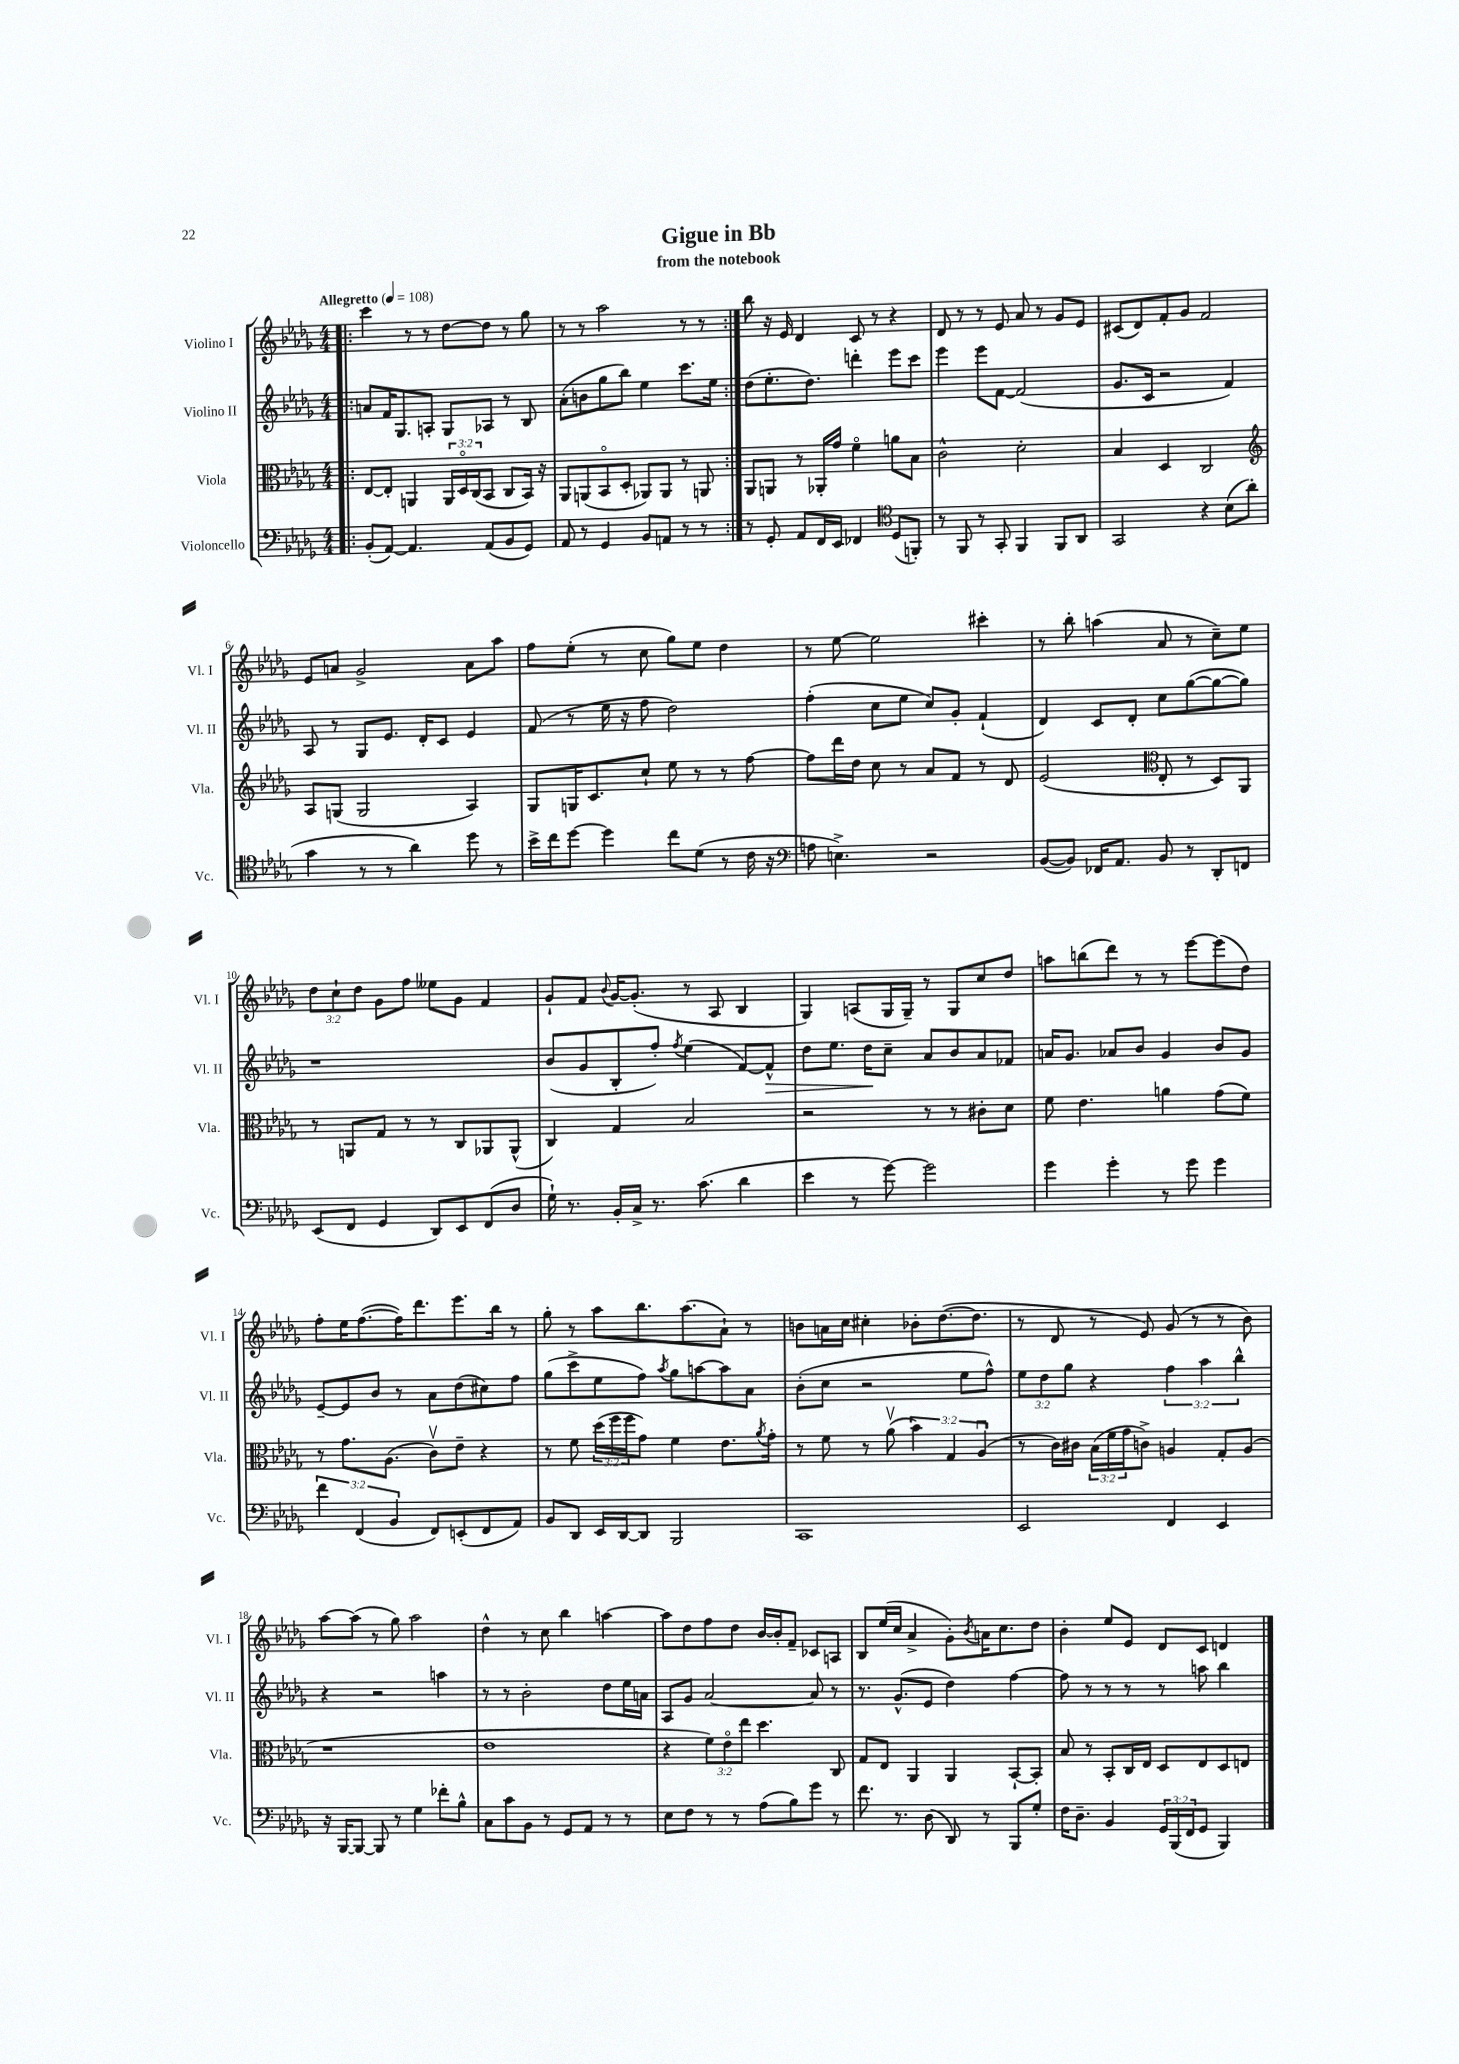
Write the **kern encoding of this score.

**kern	**kern	**kern	**dynam	**kern
*part4	*part3	*part2	*part2	*part1
*staff4	*staff3	*staff2	*staff2	*staff1
*I"Violoncello	*I"Viola	*I"Violino II	*	*I"Violino I
*I'Vc.	*I'Vla.	*I'Vl. II	*	*I'Vl. I
*clefF4	*clefC3	*clefG2	*	*clefG2
*k[b-e-a-d-g-]	*k[b-e-a-d-g-]	*k[b-e-a-d-g-]	*	*k[b-e-a-d-g-]
*M4/4	*M4/4	*M4/4	*	*M4/4
*MM108	*MM108	*MM108	*	*MM108
=1!|:	=1!|:	=1!|:	=1!|:	=1!|:
!	!	!	!	!LO:TX:a:B:t=Allegretto
(8BB-'/L	[8E-/L	8an/L	.	4ccc\
[8AA-/J)	8E-'/J]	16f/K	.	.
.	.	8.G-/	.	.
4.AA-/]	4AAn/	.	.	8r
.	.	8An'/J	.	8r
.	24AA/LL	8G-/L	.	[8dd-\L
.	24D-/	.	.	.
.	(24C/J	.	.	.
(8AA-/L	8BB-/J	8A-X/J	.	8dd-\J]
8BB-/	8C/L	8r	.	8r
8GG-/J)	16BB-/Jk)	8B-/	.	8gg-\
.	16r	.	.	.
=2	=2	=2	=2	=2
8AA-/	8AA-/L	(8a-'\L	.	8r
8r	(8AAn/	8bn\	.	8r
4GG-/	8BB-/	8gg-\	.	2aa-\
.	8D-'/J	8bb-\J)	.	.
8BB-/L	8AA-X/L)	4ee-\	.	.
8AAn/J	8AA-/J	.	.	.
8r	8r	8.ccc\L	.	8r
8r	8AAn/	.	.	8r
.	.	16ee-\Jk	.	.
=3:|!	=3:|!	=3:|!	=3:|!	=3:|!
8r	8AA-/L	(8dd-\L	.	8bb-\
8GG-'/	8AAn/J	8.ee-'\	.	16r
.	.	.	.	16e-/
8AA-/L	8r	.	.	4d-/
.	.	8.dd-\J)	.	.
16FF/L	16AA-X'/LL	.	.	.
16EE-/JJ	16g-/JJ	.	.	.
4FF-X/	4f\	4dddn'\	.	8c/
.	.	.	.	8r
*clefC4	*	*	*	*
(8D-/L	8an\L	8eee-\L	.	4r
8FFn'/J)	8B-\J	8ccc\J	.	.
=4	=4	=4	=4	=4
8r	2c^^\	4eee-\	.	8d-/
8FF/	.	.	.	8r
8r	.	8eee-\L	.	8r
8GG-'/	.	[8f\J	.	8e-/
4FF/	2d-'\	(2f/]	.	8a-/
.	.	.	.	8r
8FF/L	.	.	.	8g-/L
8AA-/J	.	.	.	8e-/J
=5	=5	=5	=5	=5
2GG-/	4B-/	8.g-/L	.	(8c#X/L
.	.	.	.	8d-/)
.	.	16c/Jk	.	.
.	4D-/	2r	.	8f'/
.	.	.	.	8g-/J
4r	2C/	.	.	2f/
(8B-\L	.	4f/)	.	.
8a-'\J	.	.	.	.
!!LO:LB:g=z
=6	=6	=6	=6	=6
*	*clefG2	*	*	*
4g-\	8A-/L	8A-/	.	8e-/L
.	(8Gn/J	8r	.	8an/J
8r	2G/	8G-/L	.	2g-^/
8r	.	8.e-/J	.	.
4a-\)	.	.	.	.
.	.	16d-'/KL	.	.
.	.	8c/J	.	.
8dd-\	4A-/)	4e-/	.	8a\L
8r	.	.	.	8aa-\J
=7	=7	=7	=7	=7
16b-^\LL	8G-/L	(8f/	.	8ff\L
16cc\J	.	.	.	.
[8dd-\J	16Gn/K	8r	.	(8ee-'\J
.	8.c/	.	.	.
4dd-\]	.	16ee-\	.	8r
.	.	16r	.	.
.	8cc`/J	8ff\	.	8cc\
8cc\L	8ee-\	2dd-\)	.	8gg-\L)
(8d-\J	8r	.	.	8ee-\J
8r	8r	.	.	4dd-\
16c\	[8ff\	.	.	.
16r	.	.	.	.
=8	=8	=8	=8	=8
*clefF4	*	*	*	*
8An\	8ff\L]	(4ff'\	.	8r
4.En^\)	16ddd-\L	.	.	[8ee-\
.	16dd-\JJ	.	.	.
.	8cc\	8cc\L	.	2ee-\]
.	8r	8ee-\J	.	.
2r	8a-/L	8cc/L)	.	.
.	8f/J	8g-'/J	.	.
.	8r	(4f`/	.	4ccc#X'\
.	8d-/	.	.	.
=9	=9	=9	=9	=9
([8BB-/L	(2e-/	4d-/)	.	8r
8BB-/J])	.	.	.	8bb-'\
16FF-X/KL	.	8c/L	.	(4aan\
8.AA-/J	.	.	.	.
.	.	8d-'/J	.	.
*	*clefC3	*	*	*
8BB-/	8E-'/	8cc\L	.	8a-/
8r	8r	([8gg-\	.	8r
8DD-'/L	8D-/L)	8gg-\_	.	8cc~\L)
8FFn/J	8AA-/J	8gg-\J])	.	8ee-\J
!!LO:LB:g=z
=10	=10	=10	=10	=10
(8EE-/L	8r	1r	.	12dd-\L
.	.	.	.	12cc`\
8FF/J	8AAn/L	.	.	.
.	.	.	.	12dd-\J
4GG-/	8G-/J	.	.	8g-\L
.	8r	.	.	8ff\J
8DD-/L)	8r	.	.	8ee--X\L
8EE-/	8C/L	.	.	8g-\J
(8FF/	8AA-X/	.	.	4f/
8D-/J	(8AA-^^/J	.	.	.
=11	=11	=11	=11	=11
16G-`\)	4C/)	(8b-/L	.	8g-`/L
8.r	.	.	.	.
.	.	8g-/	.	8f/J
.	.	.	.	8qqb-/
16BB-'/LL	4G-/	8B-'/	.	[16g-/KL
16C^/JJ	.	.	.	(8.g-'/J]
8.r	.	8ff'/J)	.	.
.	.	8qff/	.	.
.	2B-/	(4ee-\	.	8r
(8.c\	.	.	.	.
.	.	.	.	8A-/
4d-\	.	[8f/L)	.	4B-/
!	!	!	!LO:HP:b	!
.	.	8f^^/J]	>	.
=12	=12	=12	=12	=12
4e-\	2r	8dd-\L	.	4G-/)
.	.	8.ee-\J	.	.
8r	.	.	.	(8An/L
.	.	16dd-\KL	.	.
[8g-\)	.	8cc~\J	]	16G-/L
.	.	.	.	16G-~/JJ)
2g-\]	8r	8a-/L	.	8r
.	8r	8b-/	.	8G-/L
.	8c#X'\L	8a-/	.	8cc/
.	8d-\J	8f-X/J	.	8dd-/J
=13	=13	=13	=13	=13
4g-\	8f\	16an/KL	.	8aan\L
.	.	8.g-/J	.	.
.	4.e-\	.	.	(8bbn\
4g-'\	.	8a-X/L	.	8ddd-\J)
.	.	8b-/J	.	8r
8r	4an\	4g-/	.	8r
8g-\	.	.	.	[8eee-\L
4g-\	(8g-\L	8b-/L	.	(8eee-\]
.	8f\J)	8g-/J	.	8dd-\J)
!!LO:LB:g=z
=14	=14	=14	=14	=14
6f\	8r	[8e-~/L	.	8ff'\L
.	8.g-\L	8e-/]	.	16ee-\K
(6FF/	.	.	.	.
.	.	.	.	([8.ff\
.	.	8b-/J	.	.
.	(8.A-\J	.	.	.
6BB-/	.	.	.	.
.	.	8r	.	16ff\K])
.	.	.	.	8.ddd-\
8FF/L)	8cv\L)	8a-\L	.	.
(8EEn'/	8e-~\J	(8dd-\	.	8.eee-\
8FF/	4r	8cc#X\)	.	.
.	.	.	.	16bb-\Jk
8AA-/J)	.	8ff\J	.	8r
=15	=15	=15	=15	=15
8BB-/L	8r	(8gg-\L	.	8gg-'\
8DD-/J	8f\	8ccc^\	.	8r
16EE-/LL	(24dd-\LL	8ee-\	.	8aa-\L
.	24ff\	.	.	.
[16DD-/J	.	.	.	.
.	24ff\J	.	.	.
8DD-/J]	8g-\J)	8ff\J)	.	8.bb-\
.	.	8qaa-/	.	.
2BBB-/	4f\	8gg-\L	.	.
.	.	.	.	(8.aa-\
.	.	[8aan\	.	.
.	8.e-\L	8aa\]	.	8a-`\J)
.	.	8a-\J	.	8r
.	8qa-/	.	.	.
.	16g-'\Jk	.	.	.
=16	=16	=16	=16	=16
1CC	8r	(8b-'\L	.	8bn\L
.	8f\	8cc\J	.	16an\L
.	.	.	.	16cc\JJ
.	8r	2r	.	4cc#X'\
.	(8a-v\	.	.	.
.	6b-\)	.	.	8b-X'\L
.	.	.	.	([8.dd-\
.	6G-/	.	.	.
.	.	8ee-\L	.	.
.	.	.	.	8.dd-\J]
.	(6A-u/	.	.	.
.	.	8ff^^\J)	.	.
=17	=17	=17	=17	=17
2EE-/	8r	12ee-\L	.	8r
.	.	12dd-\	.	.
.	16c\LL)	.	.	8d-/
.	.	12gg-\J	.	.
.	16c#X\JJ	.	.	.
.	(24B-\LL	4r	.	8r
.	24f\	.	.	.
.	24g-\J	.	.	.
.	8cn^\J)	.	.	8e-/)
4FF/	4An/	6ff\	.	(8g-/
.	.	.	.	8r
.	.	6aa-\	.	.
4EE-/	8G-'/L	.	.	8r
.	.	6bb-^^\	.	.
.	(8A/J	.	.	8b-\)
!!LO:LB:g=z
=18	=18	=18	=18	=18
16r	1r	4r	.	[8aa-\L
[16BBB-/KL	.	.	.	.
8BBB-/J_	.	.	.	(8aa-\J]
8BBB-/]	.	2r	.	8r
8r	.	.	.	8gg-\)
4G-\	.	.	.	2aa-\
8f-X'\L	.	4aan\	.	.
8B-^^\J	.	.	.	.
=19	=19	=19	=19	=19
8C\L	1e-	8r	.	4dd-^^\
8c\	.	8r	.	.
8BB-\J	.	2b-'\	.	8r
8r	.	.	.	8cc\
8GG-/L	.	.	.	4bb-\
8AA-/J	.	.	.	.
8r	.	8dd-\L	.	[4aan\
8r	.	16ee-\L	.	.
.	.	16an\JJ	.	.
=20	=20	=20	=20	=20
8E-\L	4r	8A-/L	.	8aa\L]
8F\J	.	8g-/J	.	8dd-\
8r	12f\L)	[2a-/	.	8ff\
.	12e-\	.	.	.
8r	.	.	.	8dd-\J
.	12ee-\J	.	.	.
(8A-\L	4.dd-\	.	.	[16b-/LL
.	.	.	.	16b-'/J]
8B-\)	.	.	.	8f~/J
8g-\J	.	8a-/]	.	8c-X/L
8r	8C/	8r	.	8An/J
=21	=21	=21	=21	=21
8.f\	8G-/L	8.r	.	8B-/L
.	8E-/J	.	.	(16ee-/L
8.r	.	(8.g-^^/L	.	16cc/JJ
.	4AA-/	.	.	4a-^/
(8D-\	.	8e-/J	.	.
8DD-/)	4AA-/	4dd-\)	.	8g-'\L)
.	.	.	.	8qb-/
8r	.	.	.	16an\K
.	.	.	.	8.cc\
8BBB-/L	[8BB-`/L	[4ff\	.	.
8G-'/J	8BB-'/J]	.	.	8dd-\J
=22	=22	=22	=22	=22
16F\KL	8B-/	8ff\]	.	4b-'\
8.D-~\J	.	.	.	.
.	8r	8r	.	.
4BB-/	8BB-'/L	8r	.	8ee-/L
.	16C/L	8r	.	8e-/J
.	16E-/JJ	.	.	.
24GG-/LL	8D-/L	8r	.	8d-/L
(24BBB-/	.	.	.	.
24FF/J	.	.	.	.
8GG-/J	8E-/	8aan\	.	8c/J
4BBB-/)	8D-/	4bb-\	.	4dn/
.	8En/J	.	.	.
==	==	==	==	==
*-	*-	*-	*-	*-
